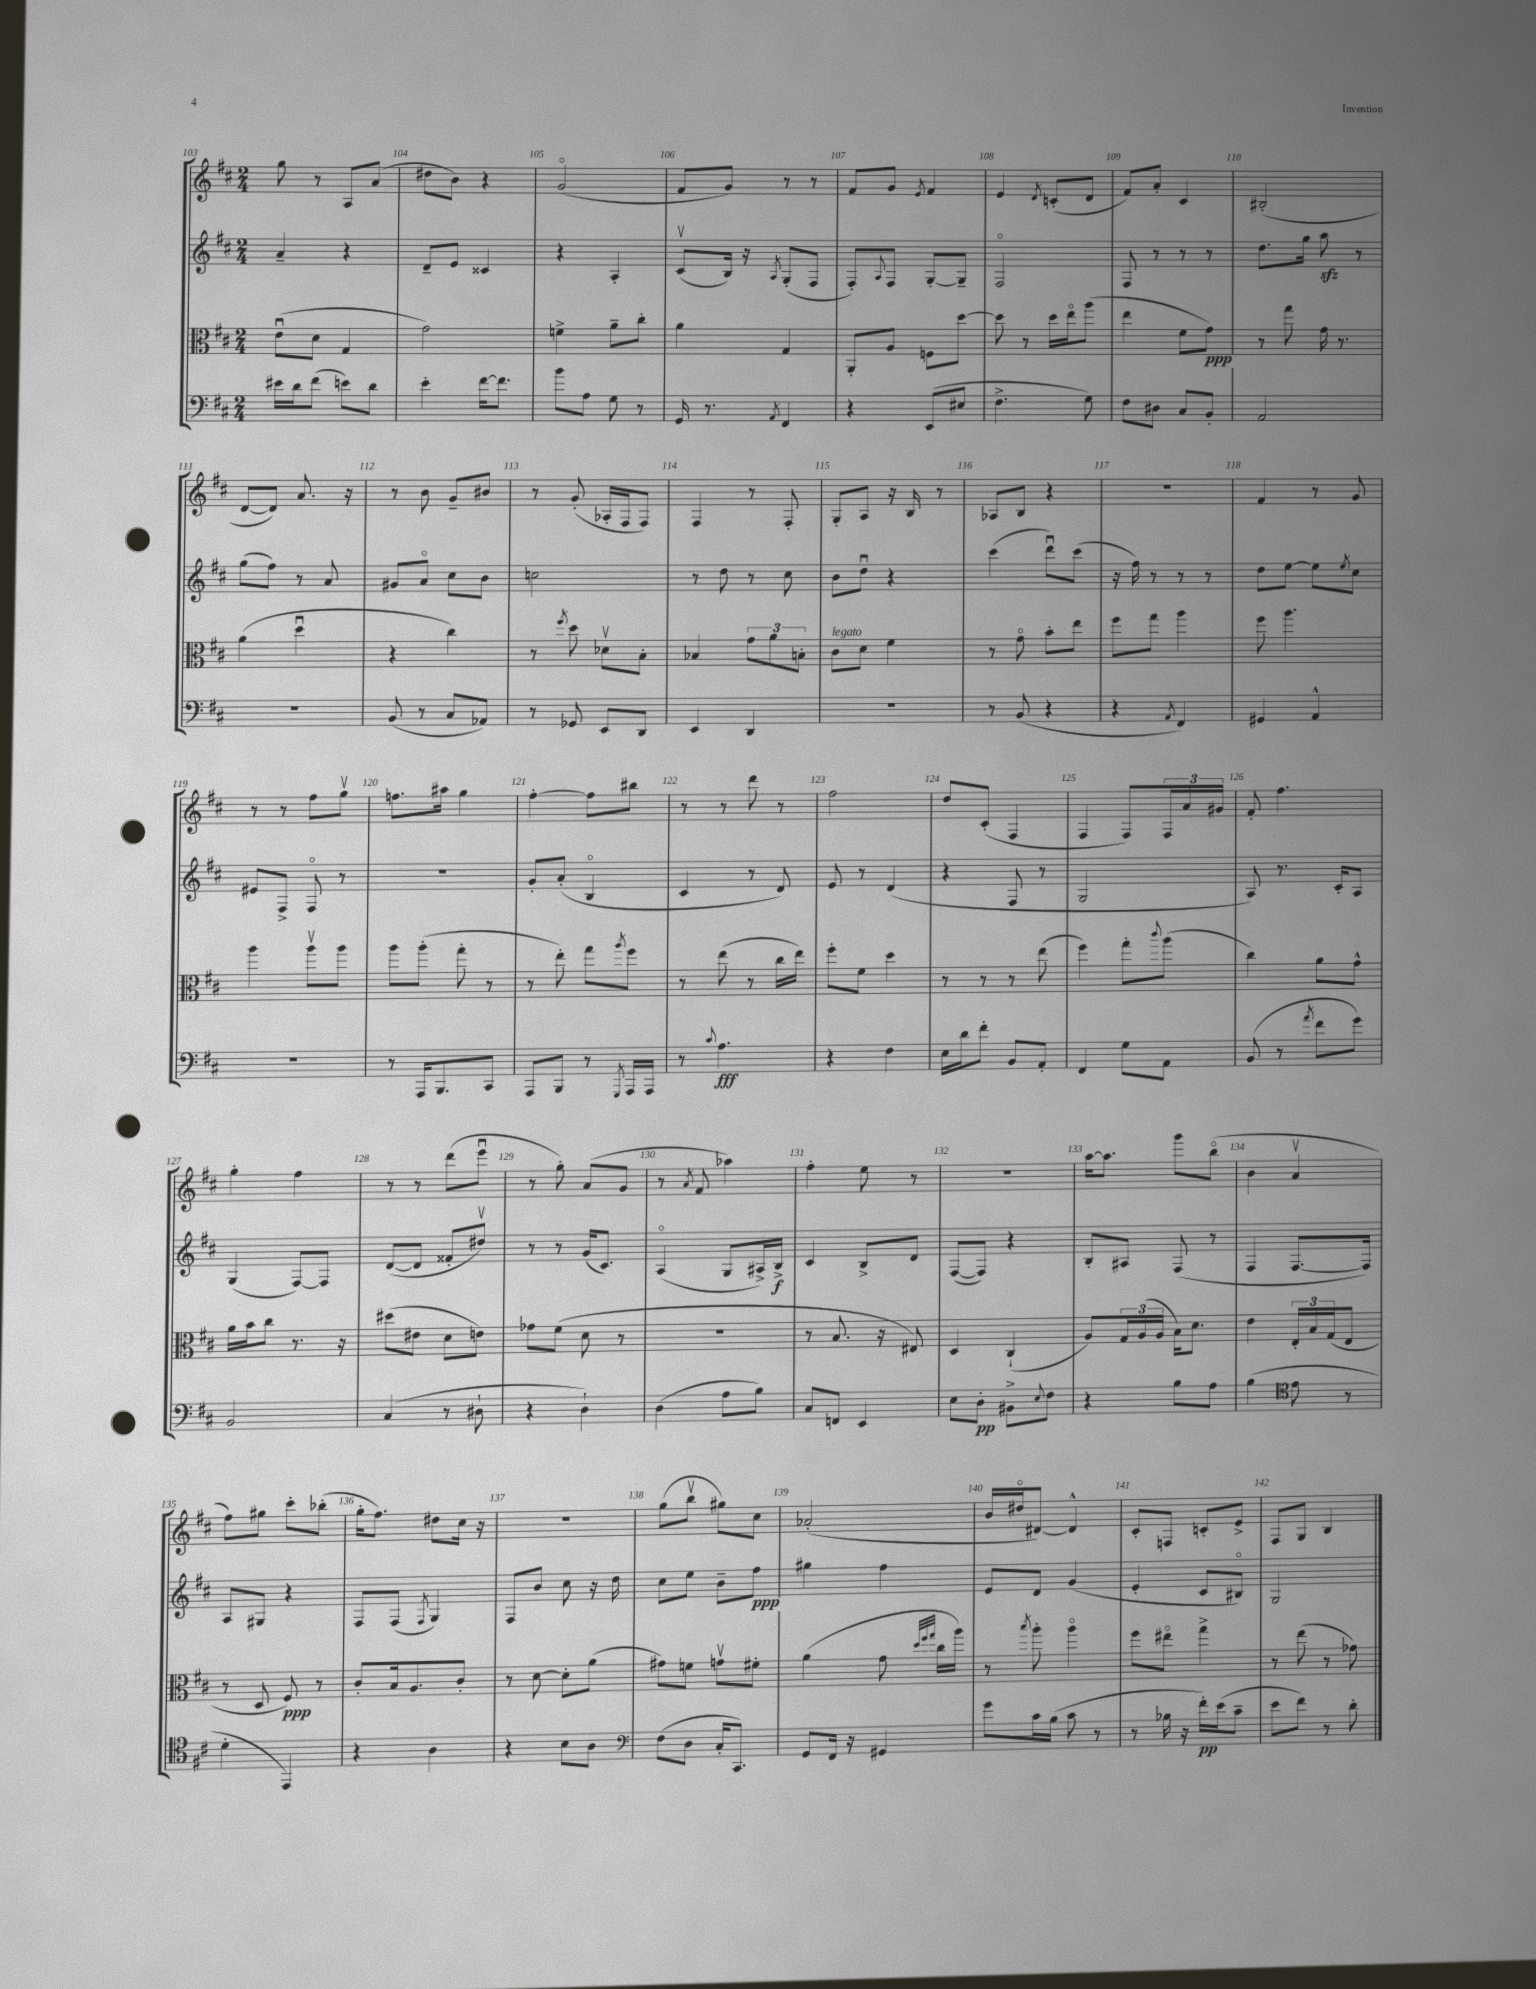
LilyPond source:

<<
\new StaffGroup <<
\new Staff = "s0" {
    \clef treble \key d \major \numericTimeSignature \time 2/4
    g''8 r8 a8 a'8( |
    dis''8 b'8) r4 |
    g'2\flageolet( |
    fis'8 g'8) r8 r8 |
    fis'8 g'8 \acciaccatura { e'8 } fis'4 |
    e'4 \acciaccatura { d'8 } c'8-.( d'8 |
    fis'8) a'8-. cis'4 |
    bis2-.( |
    d'8~ d'8) a'8. r16 |
    r8 b'8 g'8-- bis'8 |
    r8 g'8-.( aes16-. fis16 fis8) |
    fis4 r8 fis8-. |
    g8-. a8 r16 b16 r8 |
    aes8 b8 r4 |
    r2 |
    fis'4 r8 g'8 |
    r8 r8 fis''8 g''8\upbow |
    f''8. ais''16 g''4 |
    fis''4~-. fis''8 bis''8 |
    r8 r8 d'''8 r8 |
    fis''2 |
    d''8 cis'8-.( fis4 |
    fis4 fis8) \tuplet 3/2 { fis16 a'16 gis'16 } |
    fis'8-. fis''4. |
    g''4-. fis''4 |
    r8 r8 d'''8( e'''8\downbow |
    r8 g''8-.) a'8( g'8 |
    r8 \acciaccatura { a'8 } fis'8 aes''4) |
    fis''4-. e''8 r8 |
    R2 |
    a''16~ a''8. g'''8 b''8\flageolet( |
    b'4 a'4\upbow |
    fis''8) gis''8 cis'''8-. bes''8-.( |
    g''16-. fis''8.) dis''8 cis''16 r16 |
    r2 |
    g''8( b''8\upbow gis''8) cis''8 |
    aes'2-.( |
    b'16 dis''16\flageolet dis'8~) dis'4-^ |
    cis'8-. f8 c'8-. e'8-> |
    fis8 g8 b4 \bar "|." |
}
\new Staff = "s1" {
    \clef treble \key d \major \numericTimeSignature \time 2/4
    a'4-- r4 |
    d'8-- e'8 cisis'4 |
    r4 a4-. |
    cis'8\upbow( b16) r16 \acciaccatura { a8 } g8-.( fis8 |
    fis8-.) \appoggiatura { a8 } fis8 g8~-. g8-- |
    fis2\flageolet |
    fis8 r8 r8 r8 |
    d''8. g''16 a''8\sfz r8 |
    g''8( fis''8) r8 a'8 |
    gis'8 a'8\flageolet cis''8 b'8 |
    c''2 |
    r8 d''8 r8 cis''8 |
    b'8 d''8\downbow r4 |
    cis'''4( d'''8\downbow) cis'''8( |
    r16 fis''16) r8 r8 r8 |
    d''8 e''8~ e''8 \acciaccatura { e''8 } cis''8 |
    eis'8 fis8-> fis8\flageolet r8 |
    r2 |
    g'8-. a'8-.( b4\flageolet |
    cis'4 r8 d'8) |
    e'8 r8 d'4( |
    r4 fis8 r8 |
    g2 |
    a8) r8. cis'16-. a8 |
    g4( fis8~) fis8 |
    d'8~( d'8 fisis'8-. dis''8\upbow) |
    r8 r8 g'16( cis'8.) |
    a4\flageolet( g8 ais16->) b16->\f |
    cis'4 b8-> d'8 |
    fis8~( fis8) r4 |
    b8-. ais8 fis8( r8 |
    fis4 fis8.~ fis16) |
    a8 gis8 r4 |
    fis8 fis8( \acciaccatura { fis8 } g4) |
    fis8 b'8 cis''8 r16 d''16 |
    cis''8 e''8 b'8-- fis''8\ppp |
    gis''4 fis''4 |
    e'8 d'8 g'4( |
    e'4-. cis'8 bis8\flageolet) |
    g2 \bar "|." |
}
\new Staff = "s2" {
    \clef alto \key d \major \numericTimeSignature \time 2/4
    e'8\downbow( d'8 g4 |
    g'2) |
    f'4-> a'8-- cis''8-. |
    a'4 g4 |
    a,8-. a8 f8 d''8~ |
    d''8 r8 d''16 e''16\flageolet a''8( |
    e''4 fis'8 g'8\ppp) |
    r8 g''8 g'16 r8. |
    a'4( d''4\downbow |
    r4 cis''4) |
    r8 \acciaccatura { fis''8 } d''8 des'8\upbow b8-. |
    bes4 \tuplet 3/2 { g'8 a'8 b8-. } |
    cis'8^\markup { \italic "legato" } d'8 fis'4 |
    r8 g'8\flageolet b'8-. e''8 |
    fis''8 g''8 a''4 |
    fis''8 a''4. |
    a''4 a''8\upbow a''8 |
    a''8 a''8-.( g''8-. r8 |
    r8 e''8-.) g''8 \acciaccatura { a''8 } fis''8 |
    r8 e''8( r8 cis''16 e''16) |
    fis''8-. fis'8 d''4 |
    r8 r8 r8 e''8( |
    fis''4) g''8-. \appoggiatura { cis'''8 } a''8( |
    cis''4) a'8 g'8-^ |
    a'16 b'16 cis''8 r8. r16 |
    dis''8( eis'8 d'8 e'8) |
    ges'8 fis'8( d'8 r8 |
    r2 |
    r8 b8. r16 eis8) |
    d4 cis4-!( |
    a8) \tuplet 3/2 { g16 a16( a16 } b16) d'8. |
    e'4 \tuplet 3/2 { e16-. b16 g16( } e8 |
    r8 d8 fis8\ppp) r8 |
    cis'8-. b16 a8. cis'8-. |
    r8 d'8~ d'8-. a'8( |
    gis'8) f'8 g'8\upbow fis'8-. |
    a'4( g'8 \grace { d''32 fis''32 g''32 } cis''16 a''16) |
    r8 \acciaccatura { b''8 } a''8-. a''4\flageolet |
    fis''8 eis''8\flageolet g''4-> |
    r8 e''8( r8 ges'8) \bar "|." |
}
\new Staff = "s3" {
    \clef bass \key d \major \numericTimeSignature \time 2/4
    eis'16 d'16 fis'8( e'8) d'8 |
    e'4-. fis'16~ fis'8. |
    b'8 a8 g8 r8 |
    g,16 r8. \acciaccatura { a,8 } fis,4 |
    r4 e,8( eis8 |
    fis4.-> g8) |
    fis8 dis8 cis8 b,8-. |
    a,2 |
    r2 |
    b,8( r8 cis8 aes,8) |
    r8 ges,8 e,8 d,8 |
    e,4 d,4 |
    R2 |
    r8 b,8( r4 |
    r4 \acciaccatura { a,8 } fis,4) |
    gis,4 a,4-^ |
    R2 |
    r8 a,,16 b,,8. cis,8 |
    a,,8 b,,8 r8 \acciaccatura { g,,8 } a,,16 a,,16 |
    r8 \appoggiatura { cis'8 } a4.\fff |
    r4 fis4 |
    e16 d'16 fis'8-. b,8 a,8-. |
    fis,4 g8 a,8 |
    b,8( r8 \acciaccatura { a'8 } fis'8 g'8) |
    b,2 |
    cis4( r8 dis8-! |
    r4 d4-!) |
    d4( a8 b8) |
    cis8 f,8 e,4 |
    e8 d8-.\pp bis,8-> \appoggiatura { e8 } fis8 |
    r4 b8 a8 |
    b4( \clef tenor e'8 r8 |
    d'4-. e,4) |
    r4 a4 |
    r4 b8 a8 |
    \clef bass fis8( d8 cis16-. cis,8.) |
    g,8 fis,16 r16 gis,4 |
    g'8 cis'16 b16( cis'8 r8 |
    r8 bes16 r16 fis'16-.\pp) e'16( cis'8-- |
    e'8 fis'8) r8 d'8-. \bar "|." |
}
>>
>>
\layout { \context { \Score currentBarNumber = #103 \override BarNumber.break-visibility = ##(#f #t #t) barNumberVisibility = #all-bar-numbers-visible } }
